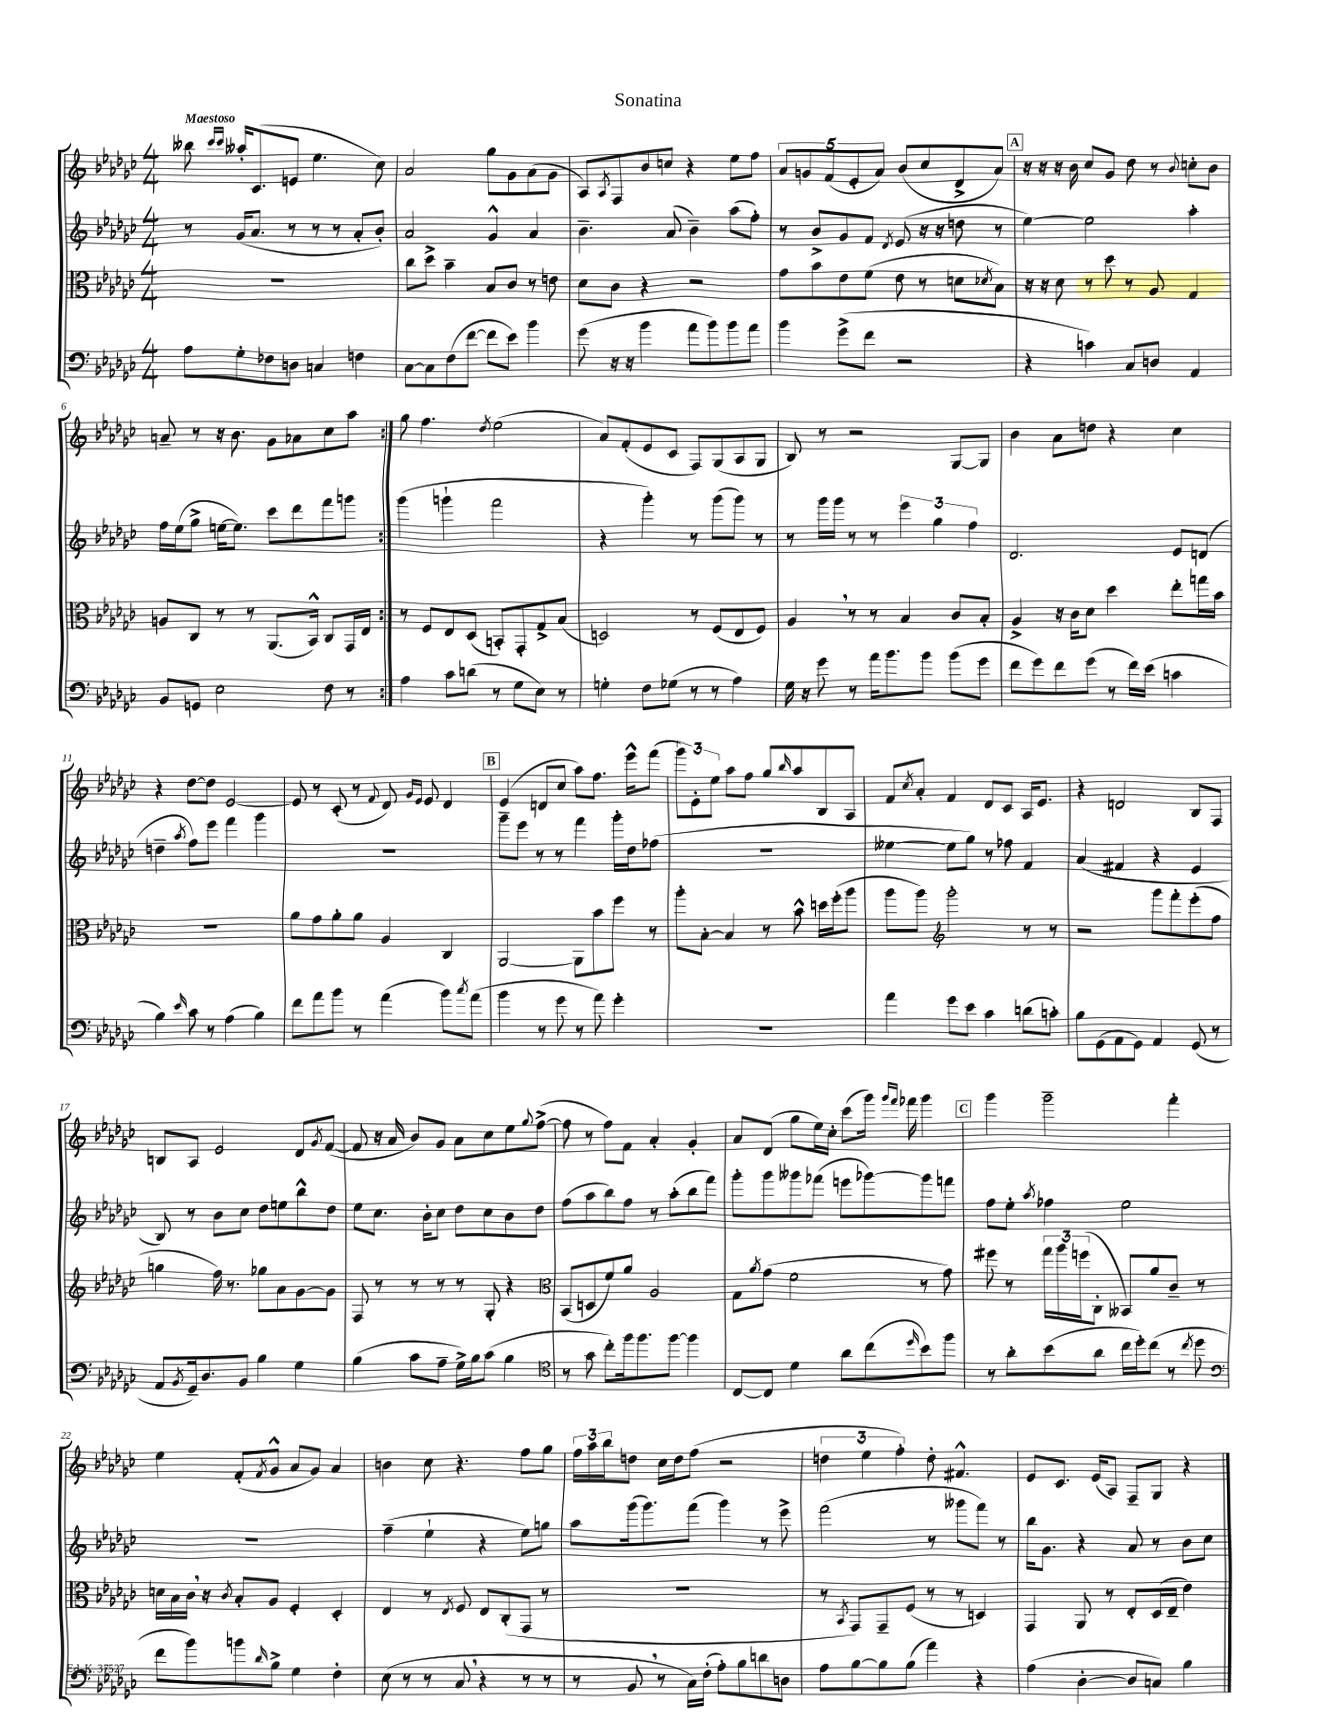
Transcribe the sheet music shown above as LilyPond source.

\header { title = "Sonatina" }
<<
\new StaffGroup <<
\new Staff = "s0" {
    \clef treble \key ges \major \numericTimeSignature \time 4/4 \tempo "Maestoso"
    \repeat volta 2 { beses''8 \grace { ces'''16 ces'''16 } aeses''16-. ces'8.( e'8 ees''4. ces''8) |
    aes'2 ges''8 ges'8 aes'8( ges'8 |
    aes8) \acciaccatura { aes8 } f8 bes'8 c''8 r4 ees''8 f''8 |
    \tuplet 5/4 { aes'8 g'8 f'8( ees'8-. aes'8) } bes'8( ces''8 des'8-> aes'8) |
    \mark \markup { \box "A" } r16 r16 r16 bes'16 ces''8 ges'8 des''8 r8 \appoggiatura { bes'8 } c''8-. bes'8 |
    a'8-- r8 r16 bes'8. ges'8 aes'8 ces''8 aes''8 | }
    ges''8 f''4. \acciaccatura { des''8 } ees''2( |
    aes'8) f'8-.( ees'8 ces'8 f8) ges8( aes8 ges8 |
    bes8) r8 r2 ges8~ ges8 |
    bes'4 aes'8 d''8 r4 ces''4 |
    r4 des''8~ des''8 ees'2~ |
    ees'8 r8 ces'8-.( r8 \appoggiatura { f'8 } des'8) \grace { ges'16 ees'16 } ees'8 des'4 |
    \mark \markup { \box "B" } ees'4( d'8 ces''8 aes''8) f''8. ees'''16-^ f'''8( |
    \tuplet 3/2 { ges'''8) ees'8-. ees''8 } aes''8 f''8 ges''8 \grace { bes''16 } aes''8 bes8 aes8 |
    f'8 \acciaccatura { ces''8 } aes'8-. f'4 des'8 ces'8 aes16 ees'8. |
    r4 d'2 bes8 f8 |
    b8 aes8 ees'2 des'8 \acciaccatura { ges'8 } f'8~( |
    f'8 r16 aes'16 bes'8) ges'8 aes'8 ces''8 ees''8 \appoggiatura { ges''8 } f''8~->( |
    f''8 r8 f''8) f'8 aes'4-. ges'4-. |
    aes'8 des'8( ges''8 ees''16) ces''16-. ces'''8( ges'''16) \grace { ges'''16 f'''16 } fes'''16 ges'''4 |
    \mark \markup { \box "C" } ges'''4 ges'''2-- f'''4-. |
    ees''4 f'8-.( \acciaccatura { f'8 } ges'8-^ aes'8 ges'8) aes'4 |
    b'4 ces''8 r4. f''8 ges''8 |
    \tuplet 3/2 { f''16 aes''16 bes''16 } d''8 ces''16 d''16 f''8( r2 |
    \tuplet 3/2 { d''4 ees''4 f''4-.) } d''8-. fis'4.-^ |
    ees'8 ces'8. ees'16( aes8) f8-- ges8 r4 \bar "|." |
}
\new Staff = "s1" {
    \clef treble \key ges \major \numericTimeSignature \time 4/4
    \repeat volta 2 { r8 ges'16( aes'8. r8 r8 r8 aes'8-. bes'8-.) |
    aes'2 ges'4-^ aes'4 |
    bes'4.-- aes'8( bes'4--) aes''8( f''8-.) |
    r8 bes'8-> ges'8 f'8 \acciaccatura { des'8 } ees'8( r16 r16 d''8 r8 |
    \mark \markup { \box "A" } ees''4~) ees''2 aes''4-. |
    f''16 ees''16( ges''8-> e''16~ e''8.) ces'''8 des'''8 f'''8 g'''8 | }
    ges'''4( g'''4-! f'''2 |
    r4 ges'''4-.) r8 ges'''8( ges'''8) r8 |
    r8 ges'''16 ges'''16 r8 r8 \tuplet 3/2 { ees'''4 ges''4 f''4 } |
    des'2. ees'8 d'8( |
    d''4-- \acciaccatura { aes''8 } f''8) ees'''8 f'''4 ges'''4 |
    R1 |
    \mark \markup { \box "B" } ges'''8-- ees'''8 r8 r8 f'''4 ges'''16-. des''16 fes''8( |
    R1 |
    eeses''4~ eeses''8 ges''8) r8 fes''8 f'4 |
    aes'4( fis'4 r4 ees'4 |
    bes8) r8 bes'8 ces''8 des''8 e''8 bes''8-^ des''8 |
    ees''8 ces''8. bes'16-. ces''8 des''8 ces''8 bes'8 des''8 |
    f''8( aes''8 bes''8) f''8 r8 aes''8-.( bes''8 f'''8) |
    ges'''8-. ges'''8 geses'''8 fes'''8( e'''8 ges'''8~) ges'''8 f'''8 |
    \mark \markup { \box "C" } f''8 ees''8-. \acciaccatura { aes''8 } fes''4 ees''2 |
    R1 |
    f''4--( ees''4-! r4 ees''8) g''8 |
    aes''8 ges'''16( ges'''8.) f'''8( ges'''4) r8 ees'''8-> |
    f'''2( r8 geses'''8 f'''8) r8 |
    bes''16 ges'8. r4 aes'8 r8 bes'8 ces''8 \bar "|." |
}
\new Staff = "s2" {
    \clef alto \key ges \major \numericTimeSignature \time 4/4
    \repeat volta 2 { R1 |
    ces''8 des''8-> bes'4-- bes8 ces'8 r8 e'8 |
    des'8 ces'8 r4 r2 |
    ges'8 bes'8 ees'8 f'8( ees'8 r8 d'8 \acciaccatura { des'8 } bes8) |
    \mark \markup { \box "A" } r16 r16 des'8 r8 des''8 r8 aes8 ges4 |
    a8 ces8 r8 r8 aes,8.( bes,16-^) ces8 ges,16 ees16 | }
    r8 f8 ees8 des8( b,8-.) ges,8-. ges8-> bes8( |
    d2) r8 f8( ees8 f8) |
    aes4 \breathe r8 r8 bes4 ces'8 bes8-. |
    aes4-> r16 ces'16 des'8 des''4 ees''8-. g''16 bes'16 |
    R1 |
    aes'8 ges'8 aes'8-. aes'8 aes4 ces4 |
    \mark \markup { \box "B" } aes,2~ aes,8 bes'8 f''8 r8 |
    aes''8-. bes8~-. bes4 r8 bes'8-^ d''16 f''16-.( aes''8 |
    aes''8 aes''8) \clef treble ges'''2-. r8 r8 |
    r2 ges'''8 f'''8-. ees'''8-.( f''8 |
    g''4 f''16) r8. ges''8 aes'8 ges'8~ ges'8 |
    f8 r8 r8 r8 r8 ges8-. r4 |
    \clef alto bes,8( d8 f'8) aes'8 aes2 |
    ges8 \acciaccatura { aes'8 } ges'8( f'2 r8 ges'8) |
    \mark \markup { \box "C" } fis''8 r8 \tuplet 3/2 { ges''16 aes''16 f''16( } ces8-. beses,8) aes'8 ces'8-- r8 |
    d'16 bes16 ces'16 \breathe r16 \acciaccatura { ces'8 } bes8-. aes8 f4-. des4-. |
    ees4 r8 \acciaccatura { ees8 } f8 ees8 ces8-.( ges,8 r8 |
    R1 |
    r8 \acciaccatura { bes,8 } ges,8) ges,8-- f8( r8 r8 d4) |
    ges,4 aes,8 r8 ees8-. des16( ees16-- ees'4) \bar "|." |
}
\new Staff = "s3" {
    \clef bass \key ges \major \numericTimeSignature \time 4/4
    \repeat volta 2 { aes8 ges8-. fes8 d8 c4 f4 |
    ces8~ ces8 f8( f'8~ f'8 ees'8) bes'4 |
    ges'8( r16 r16 bes'4 aes'8 bes'8) bes'8 aes'8 |
    bes'4 ges'8->( f'8 r2 |
    \mark \markup { \box "A" } r4 c'4) ces8 d8 aes,4 |
    bes,8 g,8 ees2 f8 r8 | }
    aes4 ces'8 d'8( r8 ges8 ees8) r8 |
    g4-. f8 ges8( r8 r8 aes4) |
    ges16 r16 ges'8 r8 aes'16 bes'8. bes'8 bes'8( ges'8 |
    f'8 ges'8) f'8 ges'8( r8 f'16) ees'16( c'4 |
    bes4) \grace { ees'16 } ces'8 r8 aes4( bes4) |
    f'8 aes'8 bes'8 r8 aes'4( bes'8) \acciaccatura { ces''8 } aes'8( |
    \mark \markup { \box "B" } bes'4 r8 ges'8 r8 aes'8) ges'4-. |
    R1 |
    aes'4 ges'8 ees'8 ces'4 d'8( c'8-.) |
    bes8 ges,8( aes,8 ges,8) aes,4 ges,8( r8 |
    aes,8 \acciaccatura { bes,8 } ges,16--) des8. bes,8 bes4 ges4 |
    bes4( ces'8 aes8-- ges16->) bes16 ces'8( bes4 |
    \clef tenor r8 ges'8 ces''8-.) f''16 f''8. f''8~ f''4 |
    ces8~ ces8 des'4 aes'8 ces''8( \grace { des''16 } bes'8) f''8 |
    \mark \markup { \box "C" } r8 aes'8-. bes'8( aes'8 ces''16 des''16-.) ces''8( r8 \acciaccatura { ces''8 } des''8 |
    \clef bass f'8 bes'8) b'8 \grace { des'16 } bes8-> ges4 f4-. |
    ees8( r8 r8 ces8 \breathe r4 r8 r8 |
    r8 bes,8 \breathe r8 ces16) f16-.( aes8-.) bes8 d'8 d8 |
    aes8 bes8~ bes8 bes8( aes'4) r4 |
    aes4( des4~-. des8 c8) bes4 \bar "|." |
}
>>
>>
